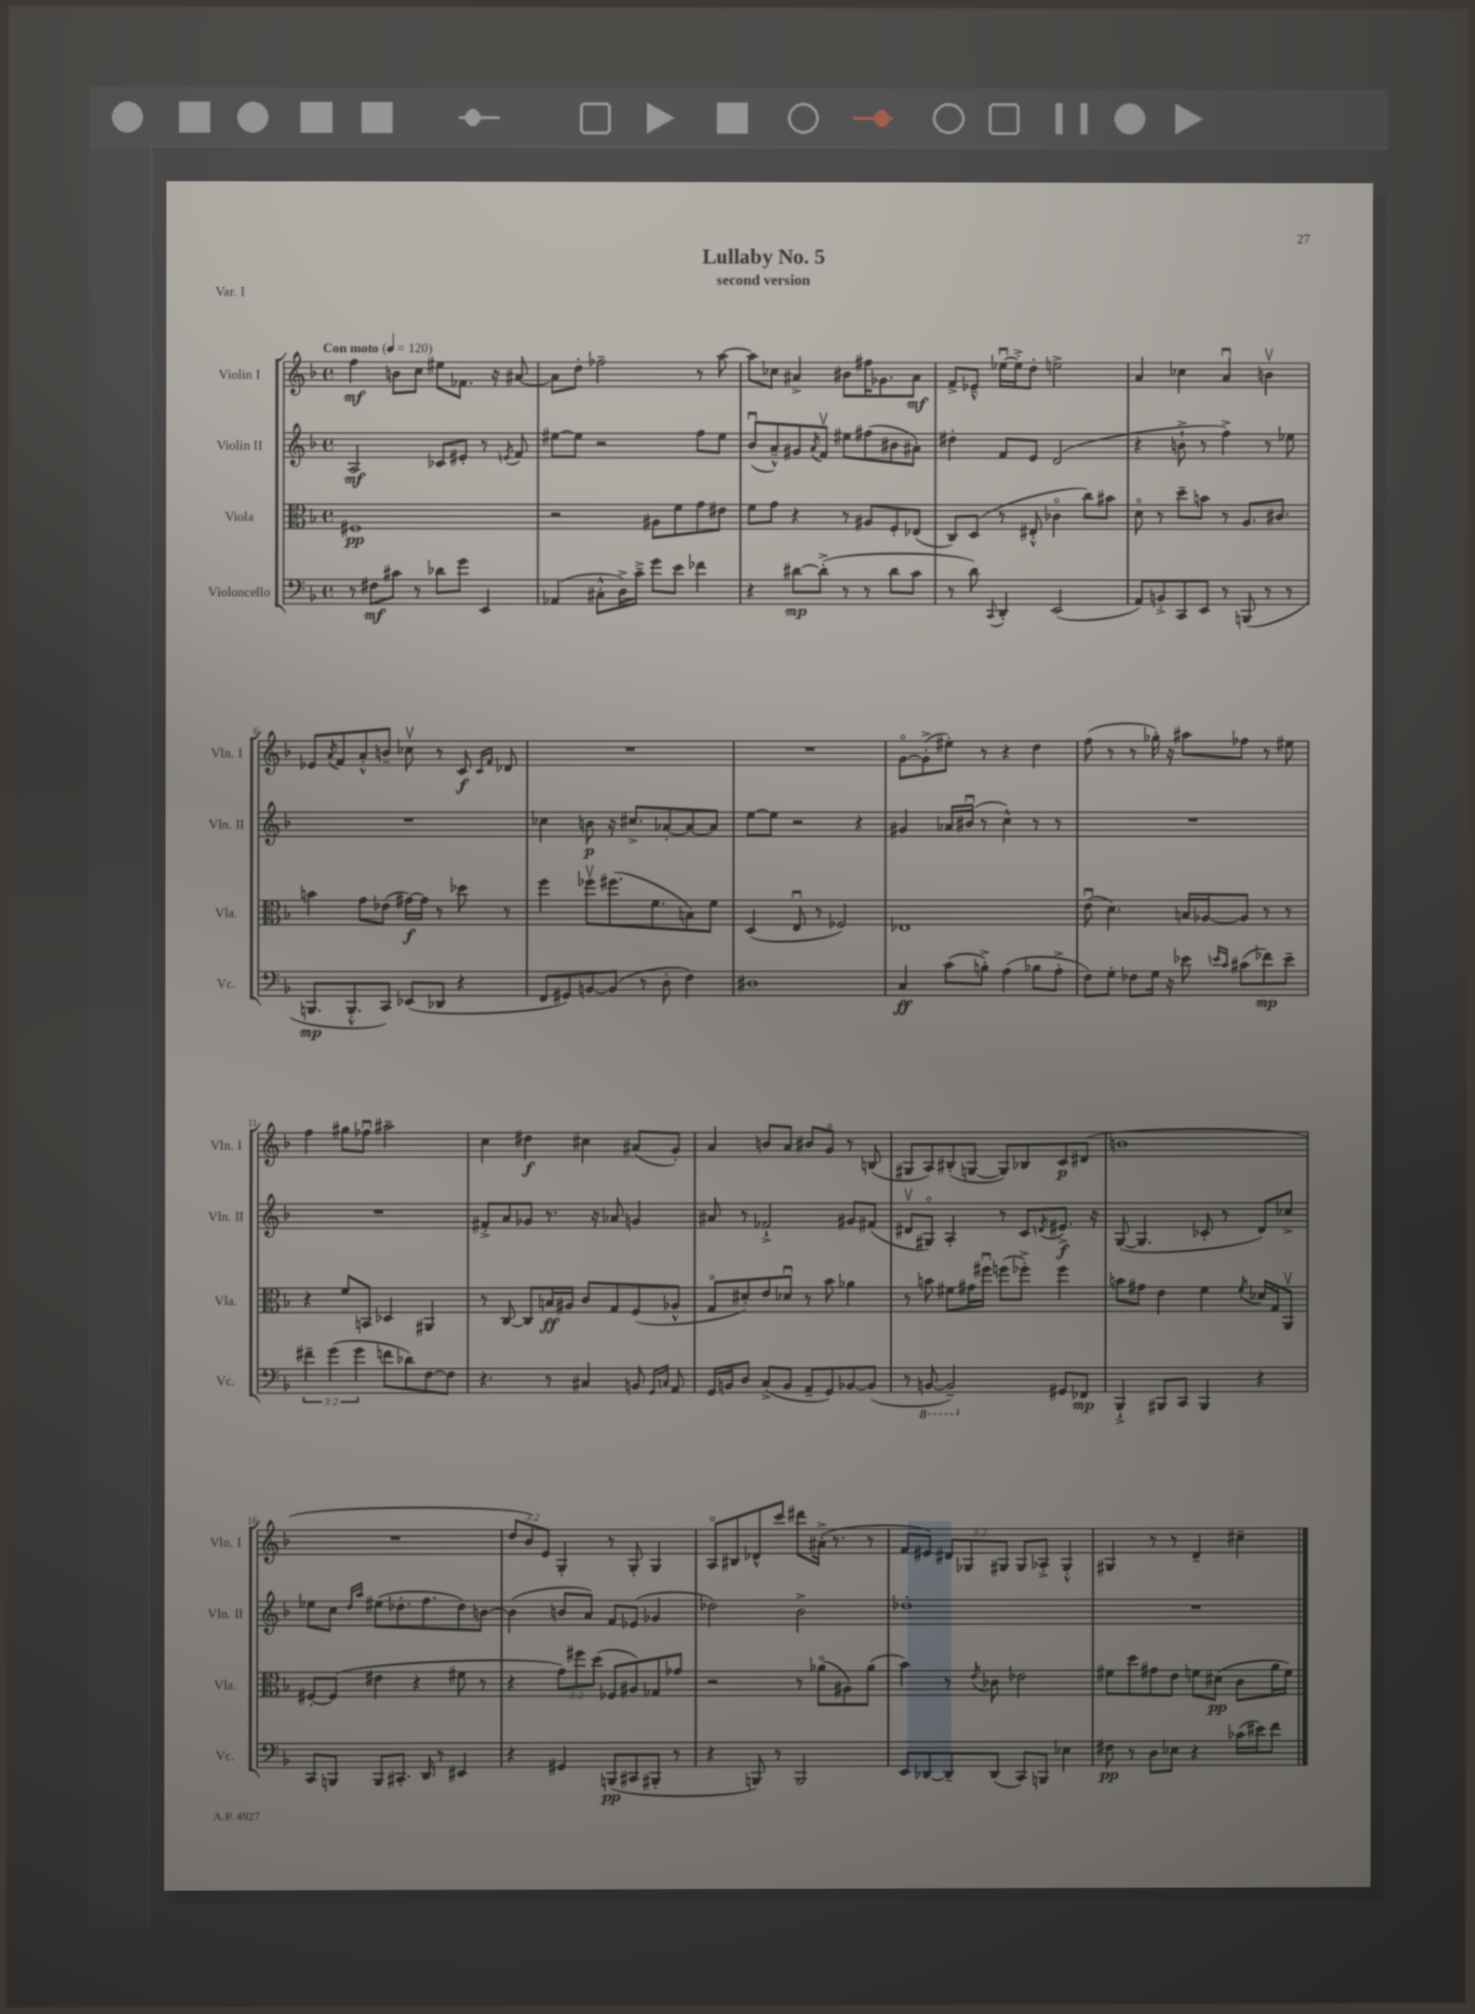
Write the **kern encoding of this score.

**kern	**dynam	**kern	**dynam	**kern	**dynam	**kern	**dynam
*part4	*part4	*part3	*part3	*part2	*part2	*part1	*part1
*staff4	*staff4	*staff3	*staff3	*staff2	*staff2	*staff1	*staff1
*I"Violoncello	*	*I"Viola	*	*I"Violin II	*	*I"Violin I	*
*I'Vc.	*	*I'Vla.	*	*I'Vln. II	*	*I'Vln. I	*
*clefF4	*	*clefC3	*	*clefG2	*	*clefG2	*
*k[b-]	*	*k[b-]	*	*k[b-]	*	*k[b-]	*
*M4/4	*	*M4/4	*	*M4/4	*	*M4/4	*
*met(c)	*	*met(c)	*	*met(c)	*	*met(c)	*
*MM120	*	*MM120	*	*MM120	*	*MM120	*
=1	=1	=1	=1	=1	=1	=1	=1
!	!	!	!	!	!	!LO:TX:a:B:t=Con moto	!
8r	.	1F#X	pp	2A/	mf	4ff\	mf
8F#X\L	mf	.	.	.	.	.	.
8c#X\J	.	.	.	.	.	8bn\L	.
8r	.	.	.	.	.	8cc\J	.
8d-X\L	.	.	.	8c-X/L	.	8ee#X\L	.
8g\J	.	.	.	8e#X'/J	.	8.f-X\J	.
4EE/	.	.	.	8r	.	.	.
.	.	.	.	.	.	16r	.
.	.	.	.	8qen/	.	.	.
.	.	.	.	8f/	.	[8a#X/	.
=2	=2	=2	=2	=2	=2	=2	=2
(4AA-X/	.	2r	.	[8ee#X\L	.	8a#\L]	.
.	.	.	.	8ee#\J]	.	8dd'\J	.
8C#X'^^\L	.	.	.	2r	.	2ff-X~\	.
16D^\L)	.	.	.	.	.	.	.
16c~^\JJ	.	.	.	.	.	.	.
8g\L	.	8A#X\L	.	.	.	.	.
8e\J	.	8f\	.	.	.	.	.
4f-X\	.	8g\	.	8ff\L	.	8r	.
.	.	8e#X\J	.	8ee#\J	.	[8aa\	.
=3	=3	=3	=3	=3	=3	=3	=3
4r	.	8f\L	.	(8b-u/L	.	8aa\L]	.
.	.	8g\J	.	8a~^^/)	.	8cc-X\J	.
[8d#X\L	mp	4r	.	8g#X/	.	4a#X^/	.
.	.	.	.	8qa/	.	.	.
(8d#'^\J]	.	.	.	8fv/J	.	.	.
8r	.	8r	.	8ee#X\L	.	8b#X\L	.
8r	.	8A#X/L	.	(8ff#X\	.	16ff#X\K	.
.	.	.	.	.	.	8.g-X\	.
8d#\L	.	8F'/	.	8b#X\	.	.	.
8c\J	.	(8E-X/J	.	8a#X'\J)	.	8a#\J	mf
=4	=4	=4	=4	=4	=4	=4	=4
8r	.	8C/L)	.	4dd#X'\	.	8f^/L	.
8d\)	.	(8D/J	.	.	.	8e-X~^^/J	.
8qqCC/	.	.	.	.	.	.	.
4DD'/	.	8r	.	8f/L	.	[16ee-Xu\LL	.
.	.	.	.	.	.	16ee-'^\J]	.
.	.	8E#X'^^/	.	8e/J	.	8dd'\J	.
(2EE/	.	4c-X\	.	(2d/	.	2een^\	.
.	.	8cc\L)	.	.	.	.	.
.	.	8b#X\J	.	.	.	.	.
=5	=5	=5	=5	=5	=5	=5	=5
8AA/L)	.	8d\	.	4r	.	4a/	.
8BBn'^/	.	8r	.	.	.	.	.
8CC/	.	8dd~\L	.	8bn`^\	.	4cc-X\	.
8EE/J	.	8bn\J	.	8r	.	.	.
8r	.	8r	.	4ff^\)	.	4au/	.
(8BBBn/	.	8.A/L	.	.	.	.	.
8r	.	.	.	8r	.	4bnv\	.
.	.	8.c#X/J	.	.	.	.	.
8r	.	.	.	8ee-X\	.	.	.
!!LO:LB:g=z
=6	=6	=6	=6	=6	=6	=6	=6
8.BBBn/L	mp	4bn\	.	1r	.	8e-X/L	.
.	.	.	.	.	.	8qa/	.
.	.	.	.	.	.	8f/	.
8.BBB'^^/	.	.	.	.	.	.	.
.	.	8g\L	.	.	.	8a'^^/	.
8CC/J)	.	(8e-X\J	.	.	.	8bn~/J	.
(8EE-X/L	.	[16g#X\LL)	f	.	.	8cc-Xv\	.
.	.	16g#\JJ]	.	.	.	.	.
8DD-X/J	.	8r	.	.	.	8r	.
4r	.	8dd-X\	.	.	.	8c/	f
.	.	.	.	.	.	16qqc/LL	.
.	.	.	.	.	.	16qqf/JJ	.
.	.	8r	.	.	.	8d-X/	.
=7	=7	=7	=7	=7	=7	=7	=7
8FF/L	.	4ff\	.	4cc-X\	.	1r	.
8GG#X/)	.	.	.	.	.	.	.
[8BBn/	.	8ff-Xv\L	.	8bn\	p	.	.
(8BB/J]	.	(8.ff#X\	.	16r	.	.	.
.	.	.	.	8.cc#X^/L	.	.	.
8r	.	.	.	.	.	.	.
.	.	8.f\	.	.	.	.	.
8D'\	.	.	.	[8a-X'/	.	.	.
4F\)	.	8Bn\)	.	8a-/_	.	.	.
.	.	8f\J	.	8a-/J]	.	.	.
=8	=8	=8	=8	=8	=8	=8	=8
1D#X	.	(4D/	.	[8ee\L	.	1r	.
.	.	.	.	8ee\J]	.	.	.
.	.	8Eu/	.	2r	.	.	.
.	.	8r	.	.	.	.	.
.	.	2F-X/)	.	.	.	.	.
.	.	.	.	4r	.	.	.
=9	=9	=9	=9	=9	=9	=9	=9
4C/	ff	1E-X	.	4g#X/	.	[8g\L	.
.	.	.	.	.	.	(8g'^\]	.
(8c\L	.	.	.	16a-X/LL	.	8ee#X'\J)	.
.	.	.	.	(16b#Xu/JJ	.	.	.
8Bn'^\J)	.	.	.	8r	.	8r	.
(4A\	.	.	.	4cc^^\)	.	4r	.
8B-X\L	.	.	.	8r	.	4dd\	.
8A'^\J	.	.	.	8r	.	.	.
=10	=10	=10	=10	=10	=10	=10	=10
8F\L)	.	(8eu\	.	1r	.	(8ff\	.
8G'\J	.	4.d\)	.	.	.	8r	.
8F-X\L	.	.	.	.	.	8r	.
16G\Jk	.	.	.	.	.	16gg-X'\)	.
16r	.	.	.	.	.	16r	.
8e-X\	.	16Bn/LL	.	.	.	8aa#X\L	.
.	.	[16A-X/J	.	.	.	.	.
16qqen/LL	.	.	.	.	.	.	.
16qqc/JJ	.	.	.	.	.	.	.
(8c#X\L	.	8A-/J]	.	.	.	8ff-X\J	.
8f-X\)	mp	8r	.	.	.	8r	.
8e~\J	.	8r	.	.	.	8ee#X\	.
!!LO:LB:g=z
=11	=11	=11	=11	=11	=11	=11	=11
6f#X~\	.	4r	.	1r	.	4ff\	.
(6g\	.	.	.	.	.	.	.
.	.	8f/L	.	.	.	8gg#X\L	.
6g\	.	.	.	.	.	.	.
.	.	8BBn/J	.	.	.	8ff-Xu\J	.
8fn\L	.	4D-X/	.	.	.	2aa#X~\	.
8d-X\)	.	.	.	.	.	.	.
[8F\	.	4AA#X/	.	.	.	.	.
8F\J]	.	.	.	.	.	.	.
=12	=12	=12	=12	=12	=12	=12	=12
4.r	.	8r	.	8f#X'^/L	.	4cc\	.
.	.	[8C/	.	8a/	.	.	.
.	.	8C/L]	.	8g-X/J	.	4dd#X\	f
8r	.	16Bn/L	ff	8.r	.	.	.
.	.	16A#X/JJ	.	.	.	.	.
4C#X/	.	8c/L	.	.	.	4cc#X\	.
.	.	.	.	16r	.	.	.
.	.	8G/	.	8a-X/	.	.	.
8BBn/	.	(8F/	.	4gn/	.	(8a#X/L	.
16qqGG/LL	.	.	.	.	.	.	.
16qqCn/JJ	.	.	.	.	.	.	.
8AA/	.	8A-X^^/J	.	.	.	8g'/J)	.
=13	=13	=13	=13	=13	=13	=13	=13
16GG/LL	.	8G/L	.	8a#X/	.	4a/	.
16BBn/J	.	.	.	.	.	.	.
8D/J	.	8d#X'/)	.	8r	.	.	.
(8C^/L	.	8e/	.	2f-X`^/	.	8bn/L	.
8BB/J	.	8d-Xu/J	.	.	.	8a/J	.
8AA~/L	.	8r	.	.	.	8b#X/L	.
8GG/)	.	8b-\	.	.	.	8g/J	.
[8BB-X/	.	4a-X\	.	8g#X/L	.	8r	.
(8BB-/J]	.	.	.	(8f#X/J	.	(8Bn/	.
=14	=14	=14	=14	=14	=14	=14	=14
8r	.	8r	.	8d#Xv/L	.	8G#X/L	.
*8ba	*	*	*	*	*	*	*
[8BBBn/	.	8bn\	.	8G#X/J)	.	8A/)	.
2BBB~/])	.	8f#X\L	.	4A'/	.	(8B#X'/	.
.	.	16g#X\L	.	.	.	[8Gn/J	.
.	.	16ff#Xu\JJ	.	.	.	.	.
.	.	(8ffn\L	.	8r	.	8G/L])	.
.	.	8ff-X'^\J)	.	8c/L	.	8B-X/	.
.	.	.	.	8qdn/	.	.	.
*X8ba	*	*	*	*	*	*	*
8GG#X/L	.	4ff-\	.	8.e#X^/J	f	8c/	p
8FF-X/J	mp	.	.	.	.	(8d#X/J	.
.	.	.	.	16r	.	.	.
=15	=15	=15	=15	=15	=15	=15	=15
4BBB-`^/	.	8bn\L	.	([8G/	.	1bn	.
.	.	8g#X\J	.	4.G/]	.	.	.
8BBB#X/L	.	4e\	.	.	.	.	.
8CC/J	.	.	.	.	.	.	.
4BBB#/	.	4f\	.	8c-X'/	.	.	.
.	.	.	.	8r	.	.	.
.	.	8qf/	.	.	.	.	.
4r	.	16d-X/LL	.	8d/L)	.	.	.
.	.	16G/J	.	.	.	.	.
.	.	8AAv/J	.	8cc-X^/J	.	.	.
!!LO:LB:g=z
=16	=16	=16	=16	=16	=16	=16	=16
8CC/L	.	[8F#X'/L	.	8ee-X\L	.	1r	.
8BBBn/J	.	(8F#/J]	.	8cc\J	.	.	.
.	.	.	.	16qqdd/LL	.	.	.
.	.	.	.	16qqaa/JJ	.	.	.
8BBB/L	.	4e#X\	.	(8ee#X\L	.	.	.
8.CC#X'/J	.	.	.	8.dd-X'\	.	.	.
.	.	4r	.	.	.	.	.
16DD/	.	.	.	8.ff\	.	.	.
8r	.	.	.	.	.	.	.
4EE#X/	.	8f#X\	.	8dd-\)	.	.	.
.	.	8r	.	[8bn\J	.	.	.
=17	=17	=17	=17	=17	=17	=17	=17
4r	.	4r	.	(4b\]	.	12dd/L	.
.	.	.	.	.	.	12b-/)	.
.	.	.	.	.	.	12e/J	.
4GG#X/	.	12g\L)	.	8bn/L	.	4G'/	.
.	.	12ff#X\	.	.	.	.	.
.	.	.	.	8a/J)	.	.	.
.	.	(12dd\J	.	.	.	.	.
(8BBBn/L	pp	8F-X/L	.	8f/L	.	8r	.
8CC#X/	.	8A#X/)	.	(8e-X/J	.	8G'/	.
8BBB#X'/J	.	8G-X/	.	4g-X/	.	4G/	.
8r	.	8g-X/J	.	.	.	.	.
=18	=18	=18	=18	=18	=18	=18	=18
4r	.	2r	.	2dd-X\)	.	8A/L	.
.	.	.	.	.	.	8B#X/	.
8BBBn/)	.	.	.	.	.	8d-X^^/	.
8r	.	.	.	.	.	8ccc/J	.
2BBB/	.	8r	.	2b-^\	.	8ddd#X\L	.
.	.	(8a-X\L	.	.	.	(16a#X'^\Jk	.
.	.	.	.	.	.	8.r	.
.	.	8A#X\)	.	.	.	.	.
.	.	(8a-\J	.	.	.	8r	.
=19	=19	=19	=19	=19	=19	=19	=19
8EE/L	.	4b-\)	.	1dd-X'	.	8f/L	.
[8DD-X/	.	.	.	.	.	8e#X/J)	.
8DD-~/]	.	8r	.	.	.	12d#X/L	.
.	.	.	.	.	.	12G-X/	.
.	.	8qe/	.	.	.	.	.
(8DD-/J	.	8c-X\	.	.	.	.	.
.	.	.	.	.	.	12G#X/J	.
8CC/L)	.	2e-X\	.	.	.	8G#/L	.
8BBBn/J	.	.	.	.	.	8A-X'^/J	.
4E-X\	.	.	.	.	.	4G#'^^/	.
=20	=20	=20	=20	=20	=20	=20	=20
8F#X\	pp	8f#X\L	.	1r	.	4G#X/	.
8r	.	8dd\	.	.	.	.	.
8D\L	.	8g#X\	.	.	.	8r	.
8E-X\J	.	8e\J	.	.	.	8r	.
4r	.	8fn\L	.	.	.	4d~/	.
.	.	(8d#X\J	pp	.	.	.	.
(16c-X\LL	.	8c\L	.	.	.	4cc#X~\	.
16e#X\J)	.	.	.	.	.	.	.
8f\J	.	16a\L	.	.	.	.	.
.	.	16f\JJ)	.	.	.	.	.
==	==	==	==	==	==	==	==
*-	*-	*-	*-	*-	*-	*-	*-
